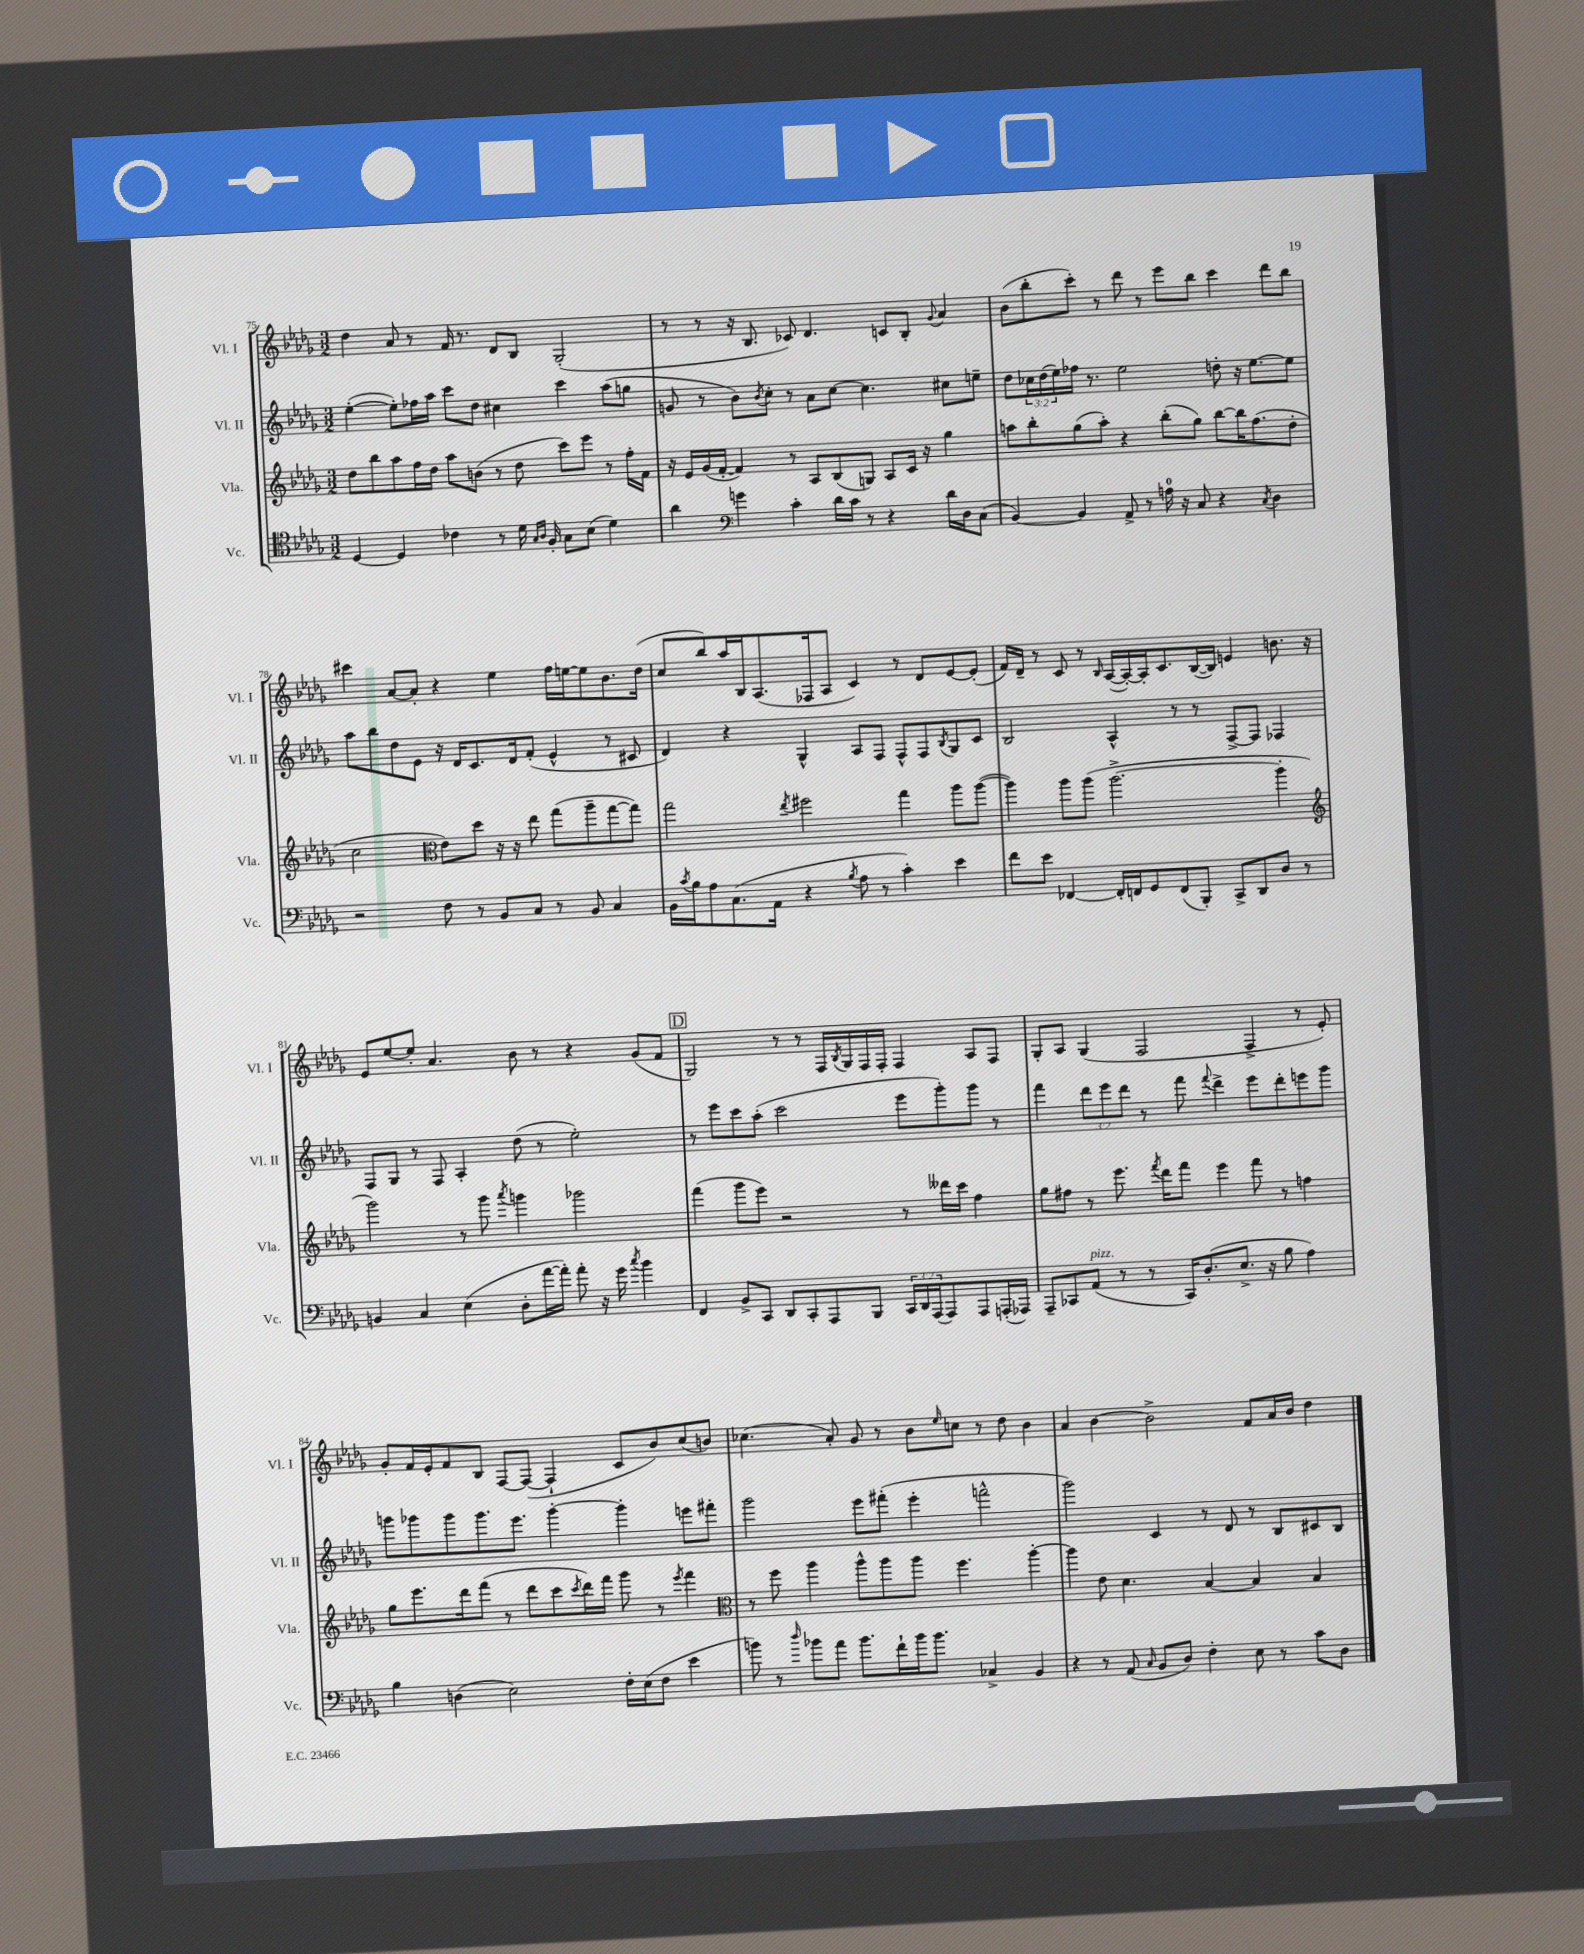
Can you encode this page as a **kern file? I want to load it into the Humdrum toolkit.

**kern	**kern	**kern	**kern
*staff4	*staff3	*staff2	*staff1
*clefC4	*clefG2	*clefG2	*clefG2
*k[b-e-a-d-g-]	*k[b-e-a-d-g-]	*k[b-e-a-d-g-]	*k[b-e-a-d-g-]
*M3/2	*M3/2	*M3/2	*M3/2
[4D-	8dd-	([4ee-'	4dd-
.	8bb-	.	.
4D-]	8aa-	8ee-'])	8a-
.	16ff	16ff-	8r
.	16dd-	16aa-	.
4c-	8aa-	8ccc	16f
.	.	.	8.r
.	(8b	8dd-	.
8r	8r	4cc#	8d-
16d-	8dd-	.	8B-
16qqG-	.	.	.
16qqA-	.	.	.
16F'	.	.	.
8G-	8ccc)	4ccc	(2G-'
(8B-	8eee-	.	.
4d-)	8r	(8aa-	.
.	16ff'	8gg	.
.	16f	.	.
=	=	=	=
4a-	16r	8g	8r
.	16e-	.	.
.	(16g-	8r	8r
.	[16f'	.	.
*clefF4	*	*	*
4g	4f])	8b-)	16r
.	.	.	8.B-
.	.	8qb-	.
.	.	8cc'	.
4c'	8r	8r	8c-)
.	8A-	8a-	4.d-
16d-	(8B-	[8cc	.
16c	.	.	.
8r	8G)	4.cc]	.
4r	8A-	.	8c
.	16c	.	8B-'
.	16r	.	.
.	.	.	8qqg-
16d-	4gg-	8cc#	4a-
16D-	.	.	.
(8C	.	8ee~	.
=	=	=	=
[4BB-)	8aa	8dd-	(8b-
.	8bb-'	24cc-	8bb-'
.	.	(24dd-	.
.	.	24ee-)	.
4BB-]	(8gg-	16ff-	8ccc')
.	.	8.r	.
.	8aa')	.	8r
8AA-^	4r	2ee-	8ddd-
8r	.	.	8r
16A	(8bb-'	.	8eee-
16r	.	.	.
8C	8gg-)	.	8bb-
4r	[8bb-	8dd'	4ccc
.	16bb-]	16r	.
.	(8.ff	[8.ee-	.
8qC	.	.	.
4D-	.	.	8ddd-
.	8dd-'	8ee-]	8bb-
=	=	=	=
2r	2cc	8aa-	4ccc#
.	.	8bb-	.
.	.	8dd-	[8a-
.	.	8e-	8a-']
*	*clefC3	*	*
8F	8e-)	16r	4r
.	.	16d-	.
8r	8dd-	8.c	.
8BB-	16r	.	4ee-
.	16r	16d-	.
8C	8ee-	(8f'	.
8r	(8gg-	4e-^^	16ff
.	.	.	[16ee
8BB-	8aa-~	.	8ee]
4C	[8gg-	8r	8.b-
.	8gg-])	8c#	.
.	.	.	(16dd-
=	=	=	=
16BB-	2gg-	4d-)	8cc
8qc	.	.	.
16B-	.	.	.
8A-	.	.	8bb-)
(8.C	.	4r	16aa-
.	.	.	16B-
.	.	.	(8.A-
16AA-	.	.	.
.	8qee-	.	.
4r	2ff#	4G-^^	.
.	.	.	16F-
.	.	.	8A-
8qB-	.	.	.
8A-	.	8A-	4c)
8r	.	8F	.
4c')	4gg-	8F^^	8r
.	.	8F	8d-
.	.	8qB-	.
4e-	8aa-	8G-	[8e-
.	([8aa-	8c	(8e-']
=	=	=	=
8f	4aa-])	2B-	16f)
.	.	.	16d-~
8e-	.	.	8r
[4FF-	8aa-	.	8c
.	(8aa-	.	8r
.	.	.	16qqB-
16FF-']	[2.aa-^	4A-^^	([16A-
16FF	.	.	16A-'_)
8GG-	.	.	16A-']
.	.	.	8.c
(8FF	.	8r	.
8BBB-')	.	8r	([16B-
.	.	.	16B-])
8CC^	.	[8F^	4e
8DD-	.	8F]	.
8D-	4aa-']	4F-	8.b
8r	.	.	.
.	.	.	16r
=	=	=	=
*	*clefG2	*	*
4BB	2ggg-)	8F	8e-
.	.	8G-	[8ee-
4C	.	8r	8ee-']
.	.	8F	4.a-
(4E-	8r	4A-'	.
.	8ggg-	.	.
.	8qaaa-	.	.
8D-'	4ggg	(8dd-	8b-
[16a-	.	8r	8r
16a-'])	.	.	.
8a-'	2ggg-	2ee-')	4r
16r	.	.	.
16g-	.	.	.
8qcc	.	.	.
4b-	.	.	(8g-
.	.	.	8f
=	=	=	=
4FF	(4fff	8r	2G-)
.	.	8eee-	.
8BB-^	8ggg-	8ccc	.
8CC	8eee-)	(8aa-'	.
8DD-	2r	2ccc	8r
8CC'	.	.	8r
8AAA-	.	.	16F
.	.	.	8qB-
.	.	.	16G-
8BBB-	.	.	16F
.	.	.	16F'
24CC	8r	8eee-	4F
24DD-	.	.	.
(24AAA-	.	.	.
8AAA-)	16ddd--	8ggg-')	.
.	16ccc	.	.
8AAA-	4ff	8ggg-	8A-
(16AAA'	.	8r	8F
16AAA-)	.	.	.
=	=	=	=
8AAA-~	8gg-	4fff	8G-'
8CC-	8ff#	.	8A-
(8AA-	8r	12ddd-	(4G-
.	.	12eee-	.
8r	8.eee-	.	.
.	.	12ddd-	.
8r	.	8r	2F
.	8qfff	.	.
.	16ddd-	.	.
16CC-)	8fff	8fff	.
(8.D-'	.	.	.
.	.	8qqfff	.
.	4eee-	4ddd-^	.
8.E-^	.	.	.
.	8fff	8eee-	4F^
16r	.	.	.
8B-	8r	8ddd-'	.
4A-)	4ff	8eee	8r
.	.	8ggg-	8e-')
=	=	=	=
4B-	8gg-	8ggg	8g-'
.	8.eee-	8ggg-	16f
.	.	.	16e-'
(4D	.	8ggg-	8f
.	16ddd-	.	.
.	(8fff	8.ggg-	8B-
2E-)	8r	.	[8F
.	.	8.eee-	.
.	8ddd-	.	(8F_
.	8ccc	[4ggg-'	4F`]
.	8qccc	.	.
.	16ddd-)	.	.
.	16fff	.	.
16F'	8ggg-	4ggg-']	8c
(16E-	.	.	.
8F	8r	.	8b-)
.	8qeee-	.	.
4e-	4fff	8eee	(8cc
.	.	8fff#'	8b)
=	=	=	=
*	*clefC3	*	*
8b)	8r	2ggg-	(4.cc-
8r	8ff	.	.
16qqdd-	.	.	.
8b-	4aa-	.	.
8a-	.	.	8a-')
8.b-	8aa-^^	8eee-	8g-
.	8aa-	(8fff#'	8r
16f`	.	.	.
16b-	8aa-	4eee-'	8b-
8.b-	.	.	.
.	.	.	16qqee-
.	4.ff	.	8cc
4C-^	.	2fff^^	8r
.	.	.	8dd-
4BB-	[4aa-'	.	4b-
=	=	=	=
4r	4aa-]	2ggg-)	4a-
8r	8e-	.	[4b-
(8AA-	4.d-	.	.
16qqC	.	.	.
8BB-	.	4c	2b-^]
8D-)	.	.	.
4F'	[4B-	8r	.
.	.	8d-	.
8E-	4B-]	8r	8f
8r	.	8B-	16a-
.	.	.	16b-
8c	4B-	8c#	4dd-
8D-	.	8B-	.
==	==	==	==
*-	*-	*-	*-
